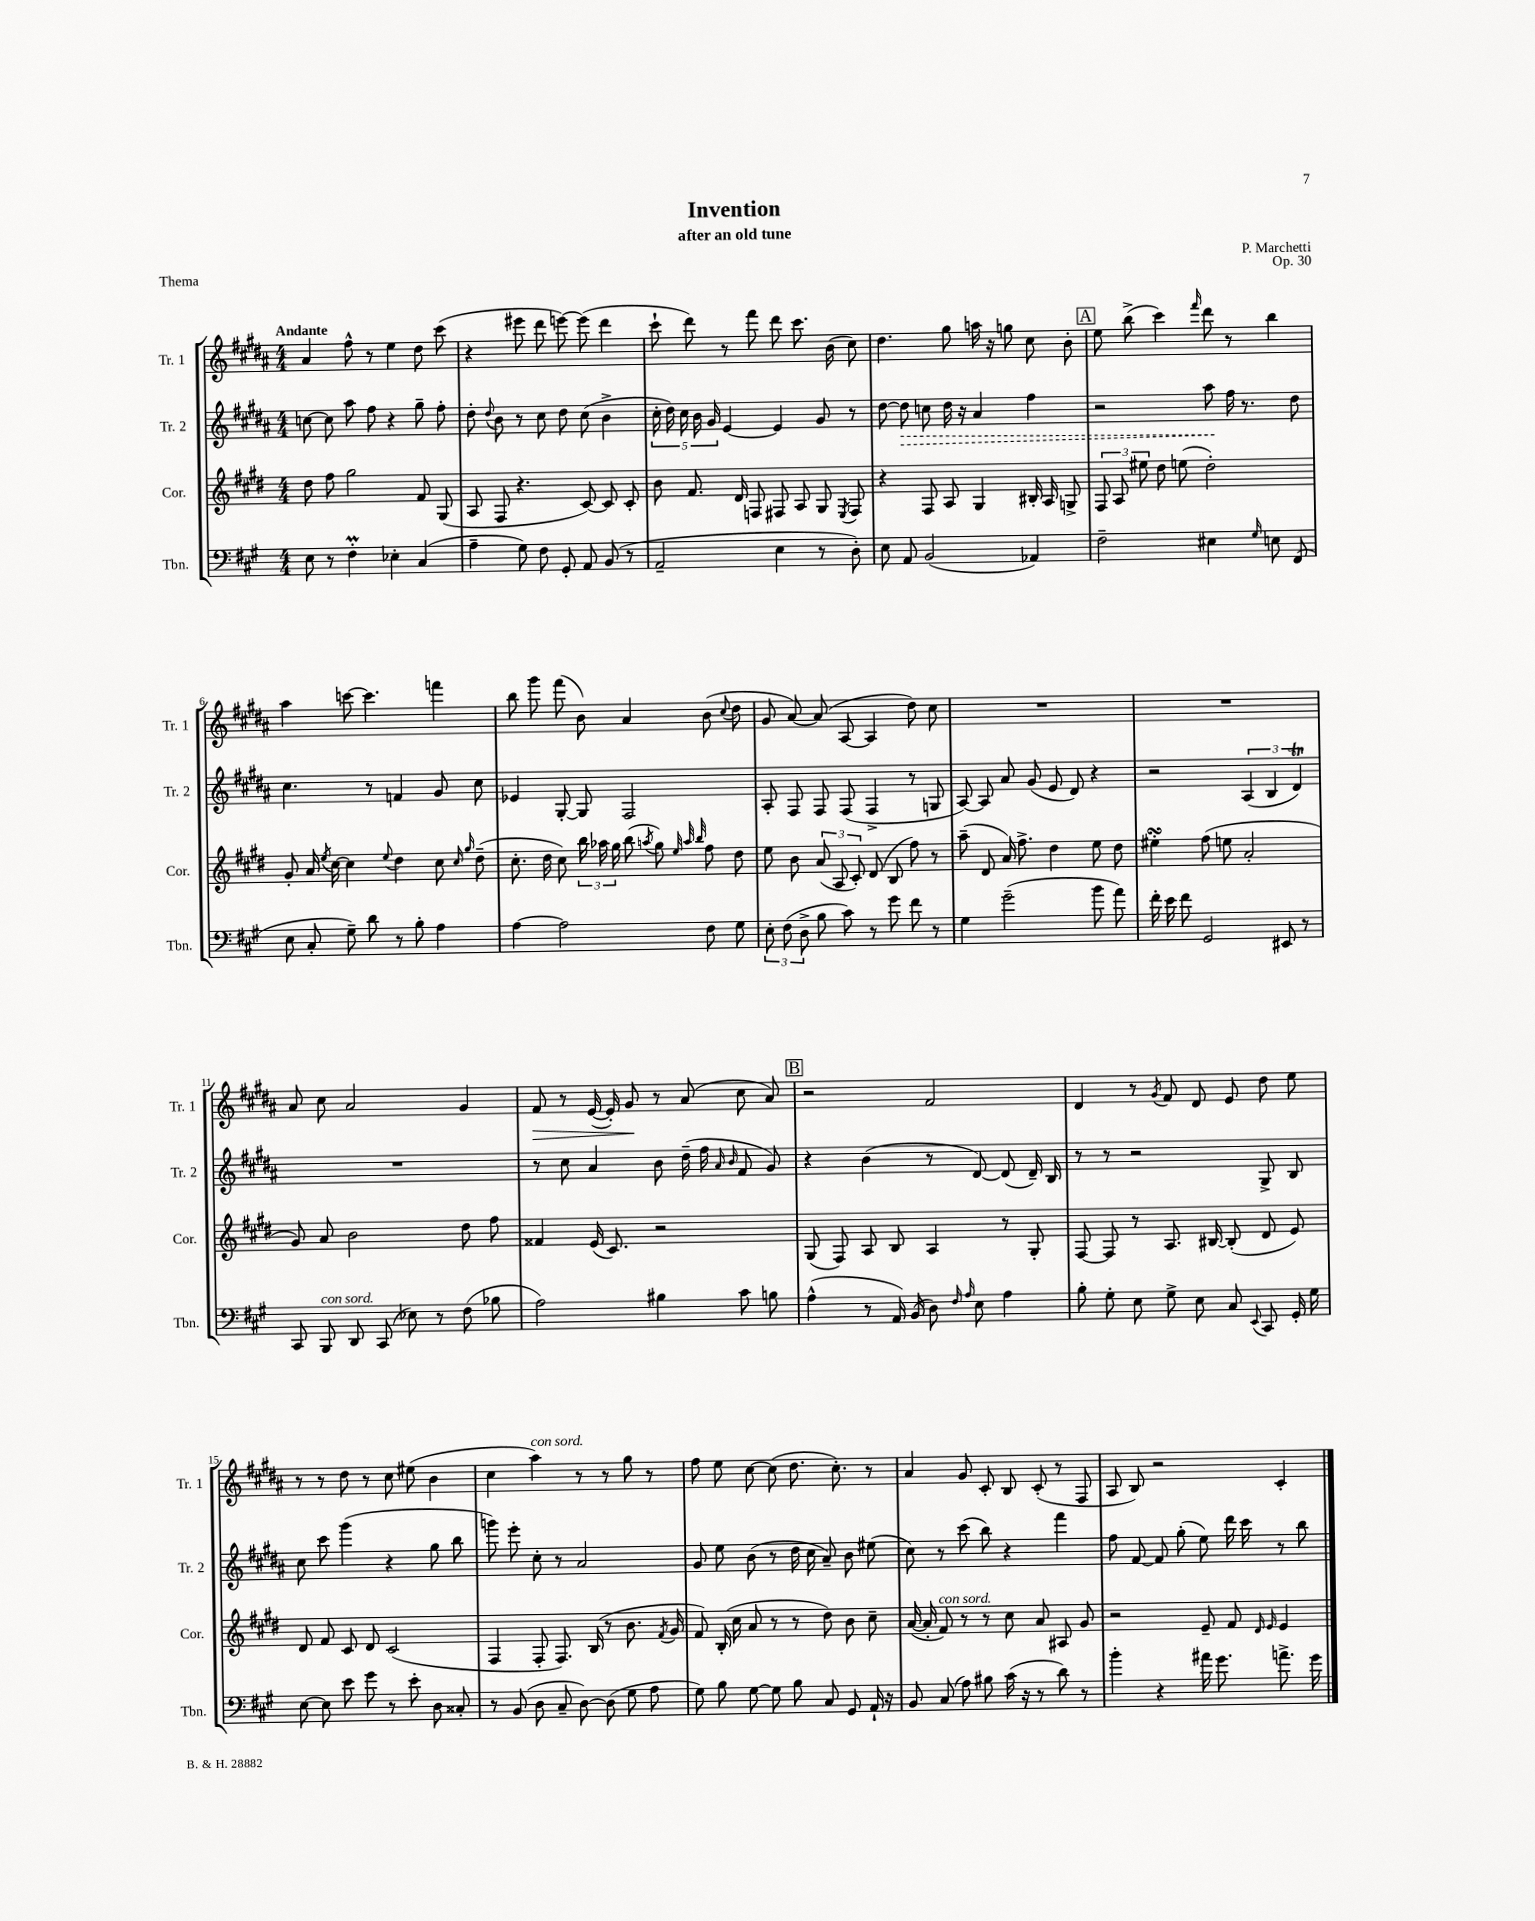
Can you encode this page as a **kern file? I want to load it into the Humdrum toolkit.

**kern	**kern	**kern	**dynam	**kern	**dynam
*part4	*part3	*part2	*part2	*part1	*part1
*staff4	*staff3	*staff2	*staff2	*staff1	*staff1
*I"Tbn.	*I"Cor.	*I"Tr. 2	*	*I"Tr. 1	*
*I'Tbn.	*I'Cor.	*I'Tr. 2	*	*I'Tr. 1	*
*clefF4	*clefG2	*clefG2	*	*clefG2	*
*k[f#c#g#]	*k[f#c#g#d#]	*k[f#c#g#d#a#]	*	*k[f#c#g#d#a#]	*
*M4/4	*M4/4	*M4/4	*	*M4/4	*
=1	=1	=1	=1	=1	=1
!	!	!	!	!LO:TX:a:B:t=Andante	!
8E\	8dd#\	[8ccn\	.	4a#/	.
8r	8ff#\	8cc\]	.	.	.
4F#M'\	2gg#\	8aa#\	.	8ff#^^\	.
.	.	8ff#\	.	8r	.
4E-X'\	.	4r	.	4ee\	.
(4C#/	8f#/	8gg#~\	.	8dd#\	.
.	(8G#/	8ff#'\	.	(8ccc#\	.
=2	=2	=2	=2	=2	=2
4A~\	8A/	8dd#'\	.	4r	.
.	.	8qqdd#/	.	.	.
.	8F#/	8b\	.	.	.
8G#\)	4.r	8r	.	8eee#X\	.
8F#\	.	8cc#\	.	8ddd#\	.
8GG#'/	.	8dd#\	.	[8eeen\)	.
8AA/	[8c#/)	(8cc#\	.	(8eee\]	.
(8BB/	8c#/]	4b^\	.	4ddd#\	.
8r	8c#'/	.	.	.	.
=3	=3	=3	=3	=3	=3
2AA~/	8b\	20cc#'\	.	8ccc#`\	.
.	.	20dd#\)	.	.	.
.	.	20cc#\	.	.	.
.	8.f#/	.	.	8ddd#\)	.
.	.	20b\	.	.	.
.	.	20g#/	.	.	.
.	.	[4e/	.	8r	.
.	16d#/	.	.	.	.
.	8Fn/	.	.	8fff#\	.
4E\	8F#X/	4e/]	.	8ddd#\	.
.	8A/	.	.	8.ccc#\	.
8r	8G#/	8g#/	.	.	.
.	.	.	.	(16b\	.
.	8qE/	.	.	.	.
8D'\)	8F#/	8r	.	8cc#\)	.
=4	=4	=4	=4	=4	=4
8E\	4r	[8dd#\	.	4.dd#\	.
!	!	!	!LO:HP:b	!	!
8AA/	.	8dd#\]	>	.	.
(2BB/	8F#/	8ccn\	.	.	.
.	8A/	16dd#\	.	8gg#\	.
.	.	16r	.	.	.
.	4G#/	4a#/	.	16aan\	.
.	.	.	.	16r	.
.	.	.	.	8ggn\	.
4AA-X/)	16B#X'/	4ff#\	.	8cc#\	.
.	16A/	.	.	.	.
.	8Gn^/	.	.	8b'\	.
!!LO:REH:place=s1:t=A
=5	=5	=5	=5	=5	=5
2F#~\	12F#/	2r	.	8ee\	.
.	12A/	.	.	.	.
.	.	.	.	(8bb^\	.
.	12ee#X\	.	.	.	.
.	8dd#\	.	.	4ccc#\)	.
.	(8een\	.	.	.	.
.	.	.	.	16qqfff#/	.
4E#X\	2dd#'\)	8aa#\	.	8ddd#\	.
.	.	16ff#\	]	8r	.
.	.	8.r	.	.	.
16qqG#/	.	.	.	.	.
8En\	.	.	.	4bb\	.
(8FF#/	.	8dd#\	.	.	.
!!LO:LB:g=z
=6	=6	=6	=6	=6	=6
8E\	8g#'/	4.cc#\	.	4aa#\	.
8C#'/	16a/	.	.	.	.
.	8qee/	.	.	.	.
.	[16cc#\	.	.	.	.
8G#~\)	4cc#\]	.	.	[8cccn\	.
8d\	.	8r	.	4.ccc\]	.
.	8qqee/	.	.	.	.
8r	4dd#\	4fn/	.	.	.
8B'\	.	.	.	.	.
4A\	8cc#\	8g#/	.	4fffn\	.
.	16qqcc#/	.	.	.	.
.	16qqgg#/	.	.	.	.
.	(8dd#~\	8cc#\	.	.	.
=7	=7	=7	=7	=7	=7
[4A\	8.cc#'\	4e-X/	.	8bb\	.
.	.	.	.	8ggg#\	.
.	16dd#\	.	.	.	.
2A\]	8cc#\)	[8G#'/	.	(8fff#\	.
.	24bb\	8G#/]	.	8b\)	.
.	24aa-X\	.	.	.	.
.	24gg#\	.	.	.	.
.	(8bb\	2F#/	.	4a#/	.
.	8qaan/	.	.	.	.
.	8gg#\)	.	.	.	.
.	32qqee/	.	.	.	.
.	32qqaa/	.	.	.	.
.	32qqbb/	.	.	.	.
8F#\	8ff#\	.	.	(8b\	.
.	.	.	.	8qqcc#/	.
8G#\	8dd#\	.	.	8dd#\	.
=8	=8	=8	=8	=8	=8
12E'\	8ee\	8A#'/	.	8g#/	.
(12F#\	.	.	.	.	.
.	8b\	8F#/	.	[8a#/)	.
12D^\	.	.	.	.	.
8B\	(12a/	8F#/	.	(8a#/]	.
.	12A/	.	.	.	.
8c#\)	.	(8F#/	.	[8A#/	.
.	12c#'/)	.	.	.	.
8r	(8d#/	4F#^/	.	4A#/]	.
8g#\	8B/	.	.	.	.
8f#\	8ff#\)	8r	.	8dd#\)	.
8r	8r	8Gn/	.	8cc#\	.
=9	=9	=9	=9	=9	=9
4G#\	(8aa~\	[8A#/)	.	1r	.
.	8d#/	8A#/]	.	.	.
(2g#~\	16a/)	8a#/	.	.	.
.	8.ff#^\	.	.	.	.
.	.	(8g#/	.	.	.
.	4dd#\	8e/	.	.	.
.	.	8d#/)	.	.	.
8b\	8ee\	4r	.	.	.
8a\)	8dd#\	.	.	.	.
=10	=10	=10	=10	=10	=10
16f#'\	4ee#XsSsS'\	2r	.	1r	.
16e\	.	.	.	.	.
8f#\	.	.	.	.	.
2GG#/	(8ff#\	.	.	.	.
.	8een\	.	.	.	.
.	2a'/	(6A#/	.	.	.
.	.	6B/	.	.	.
8EE#X/	.	.	.	.	.
.	.	6d#t/)	.	.	.
8r	.	.	.	.	.
!!LO:LB:g=z
=11	=11	=11	=11	=11	=11
8CC#/	8g#/)	1r	.	8a#/	.
!LO:TX:a:i:t=con sord.	!	!	!	!	!
8BBB/	8a/	.	.	8cc#\	.
8DD/	2b\	.	.	2a#/	.
(8CC#/	.	.	.	.	.
8E-X\)	.	.	.	.	.
8r	.	.	.	.	.
(8F#\	8dd#\	.	.	4g#/	.
8B-X\	8ff#\	.	.	.	.
=12	=12	=12	=12	=12	=12
!	!	!	!	!	!LO:HP:b
2A\)	4f##X/	8r	.	8f#/	>
.	.	8cc#\	.	8r	.
.	(16e/	4a#/	.	([16e/	.
.	8.c#/)	.	.	16e'/])	.
.	.	.	.	8g#/	.
4B#X\	2r	8b\	.	8r	]
.	.	(16dd#~\	.	(8a#/	.
.	.	16ff#\	.	.	.
.	.	16qqa#/	.	.	.
.	.	16qqb/	.	.	.
8c#\	.	8f#/	.	8cc#\	.
8Bn\	.	8g#/)	.	8a#/)	.
!!LO:REH:place=s1:t=B
=13	=13	=13	=13	=13	=13
(4A^^\	(8G#/	4r	.	2r	.
.	8F#/)	.	.	.	.
8r	8A/	(4b\	.	.	.
16AA/)	8B/	.	.	.	.
(16BB/	.	.	.	.	.
8D\)	4A/	8r	.	2f#/	.
16qqF#/	.	.	.	.	.
16qqA/	.	.	.	.	.
8E\	.	[8d#/)	.	.	.
4A\	8r	(8d#/]	.	.	.
.	8G#'/	16d#~/)	.	.	.
.	.	16B/	.	.	.
=14	=14	=14	=14	=14	=14
8B'\	[8F#/	8r	.	4d#/	.
8G#'\	8F#/]	8r	.	.	.
8E\	8r	2r	.	8r	.
.	.	.	.	8qg#/	.
8G#^\	8.A/	.	.	8f#/	.
8E\	.	.	.	8d#/	.
.	[16B#X/	.	.	.	.
8C#/	(8B#'/]	.	.	8e/	.
8qqEE/	.	.	.	.	.
8CC#/	8d#/	8G#^/	.	8dd#\	.
16GG#'/	8e/)	8B/	.	8ee\	.
16G#\	.	.	.	.	.
!!LO:LB:g=z
=15	=15	=15	=15	=15	=15
[8E\	8d#/	8cc#\	.	8r	.
8E\]	8f#/	8ccc#\	.	8r	.
8e\	8c#/	(4ggg#\	.	8dd#\	.
8g#\	8d#/	.	.	8r	.
8r	(2c#/	4r	.	8cc#\	.
8e'\	.	.	.	(8ee#X\	.
8D\	.	8gg#\	.	4b\	.
8C##X'/	.	8bb\	.	.	.
=16	=16	=16	=16	=16	=16
8r	4F#/	8gggn\)	.	4cc#\	.
(8BB/	.	8eee'\	.	.	.
!	!	!	!	!LO:TX:a:i:t=con sord.	!
8D\	8F#'/	8cc#'\	.	4aa#\)	.
8C#~/	8.F#/)	8r	.	.	.
[8D\)	.	2a#/	.	8r	.
.	(16B/	.	.	.	.
(8D\]	8r	.	.	8r	.
8G#\	8.b\	.	.	8gg#\	.
8A\	.	.	.	8r	.
.	8qf#/	.	.	.	.
.	16g#/	.	.	.	.
=17	=17	=17	=17	=17	=17
8G#\)	8f#/)	8g#/	.	8ff#\	.
8B\	(16B'/	8ee\	.	8ee\	.
.	16cc#\	.	.	.	.
[8G#\	8a/	(8b\	.	[8cc#\	.
8G#\]	8r	8r	.	(8cc#\]	.
8B\	8r	16dd#\	.	8.dd#\	.
.	.	16cc#\	.	.	.
8C#/	8dd#\)	8a#~/)	.	.	.
.	.	.	.	8.cc#'\)	.
8GG#/	8b\	8b\	.	.	.
16AA`/	8cc#~\	(8ee#X\	.	8r	.
16r	.	.	.	.	.
=18	=18	=18	=18	=18	=18
8BB/	([16a/	8cc#\)	.	4a#/	.
.	16a'/]	.	.	.	.
!	!LO:TX:a:i:t=con sord.	!	!	!	!
(8C#/	8f#/)	8r	.	.	.
8A\)	8r	(8ccc#\	.	8g#/	.
8B#X\	8r	8bb\)	.	8c#'/	.
(16c#\	8cc#\	4r	.	8B/	.
16r	.	.	.	.	.
8r	8a/	.	.	(8c#'/	.
8d\)	8A#X/	4fff#\	.	8r	.
8r	8g#/	.	.	8F#/	.
=19	=19	=19	=19	=19	=19
4b'\	2r	8ff#\	.	8A#/	.
.	.	[8f#/	.	8B/)	.
4r	.	8f#/]	.	2r	.
.	.	(8gg#'\	.	.	.
16a#X\	8e~/	8ee\)	.	.	.
8.g#\	.	.	.	.	.
.	8f#/	16ddd#\	.	.	.
.	.	16ccc#\	.	.	.
.	16qqd#/	.	.	.	.
.	16qqe/	.	.	.	.
8.an^\	4e/	8r	.	4c#'/	.
.	.	8bb\	.	.	.
16g#\	.	.	.	.	.
==	==	==	==	==	==
*-	*-	*-	*-	*-	*-
